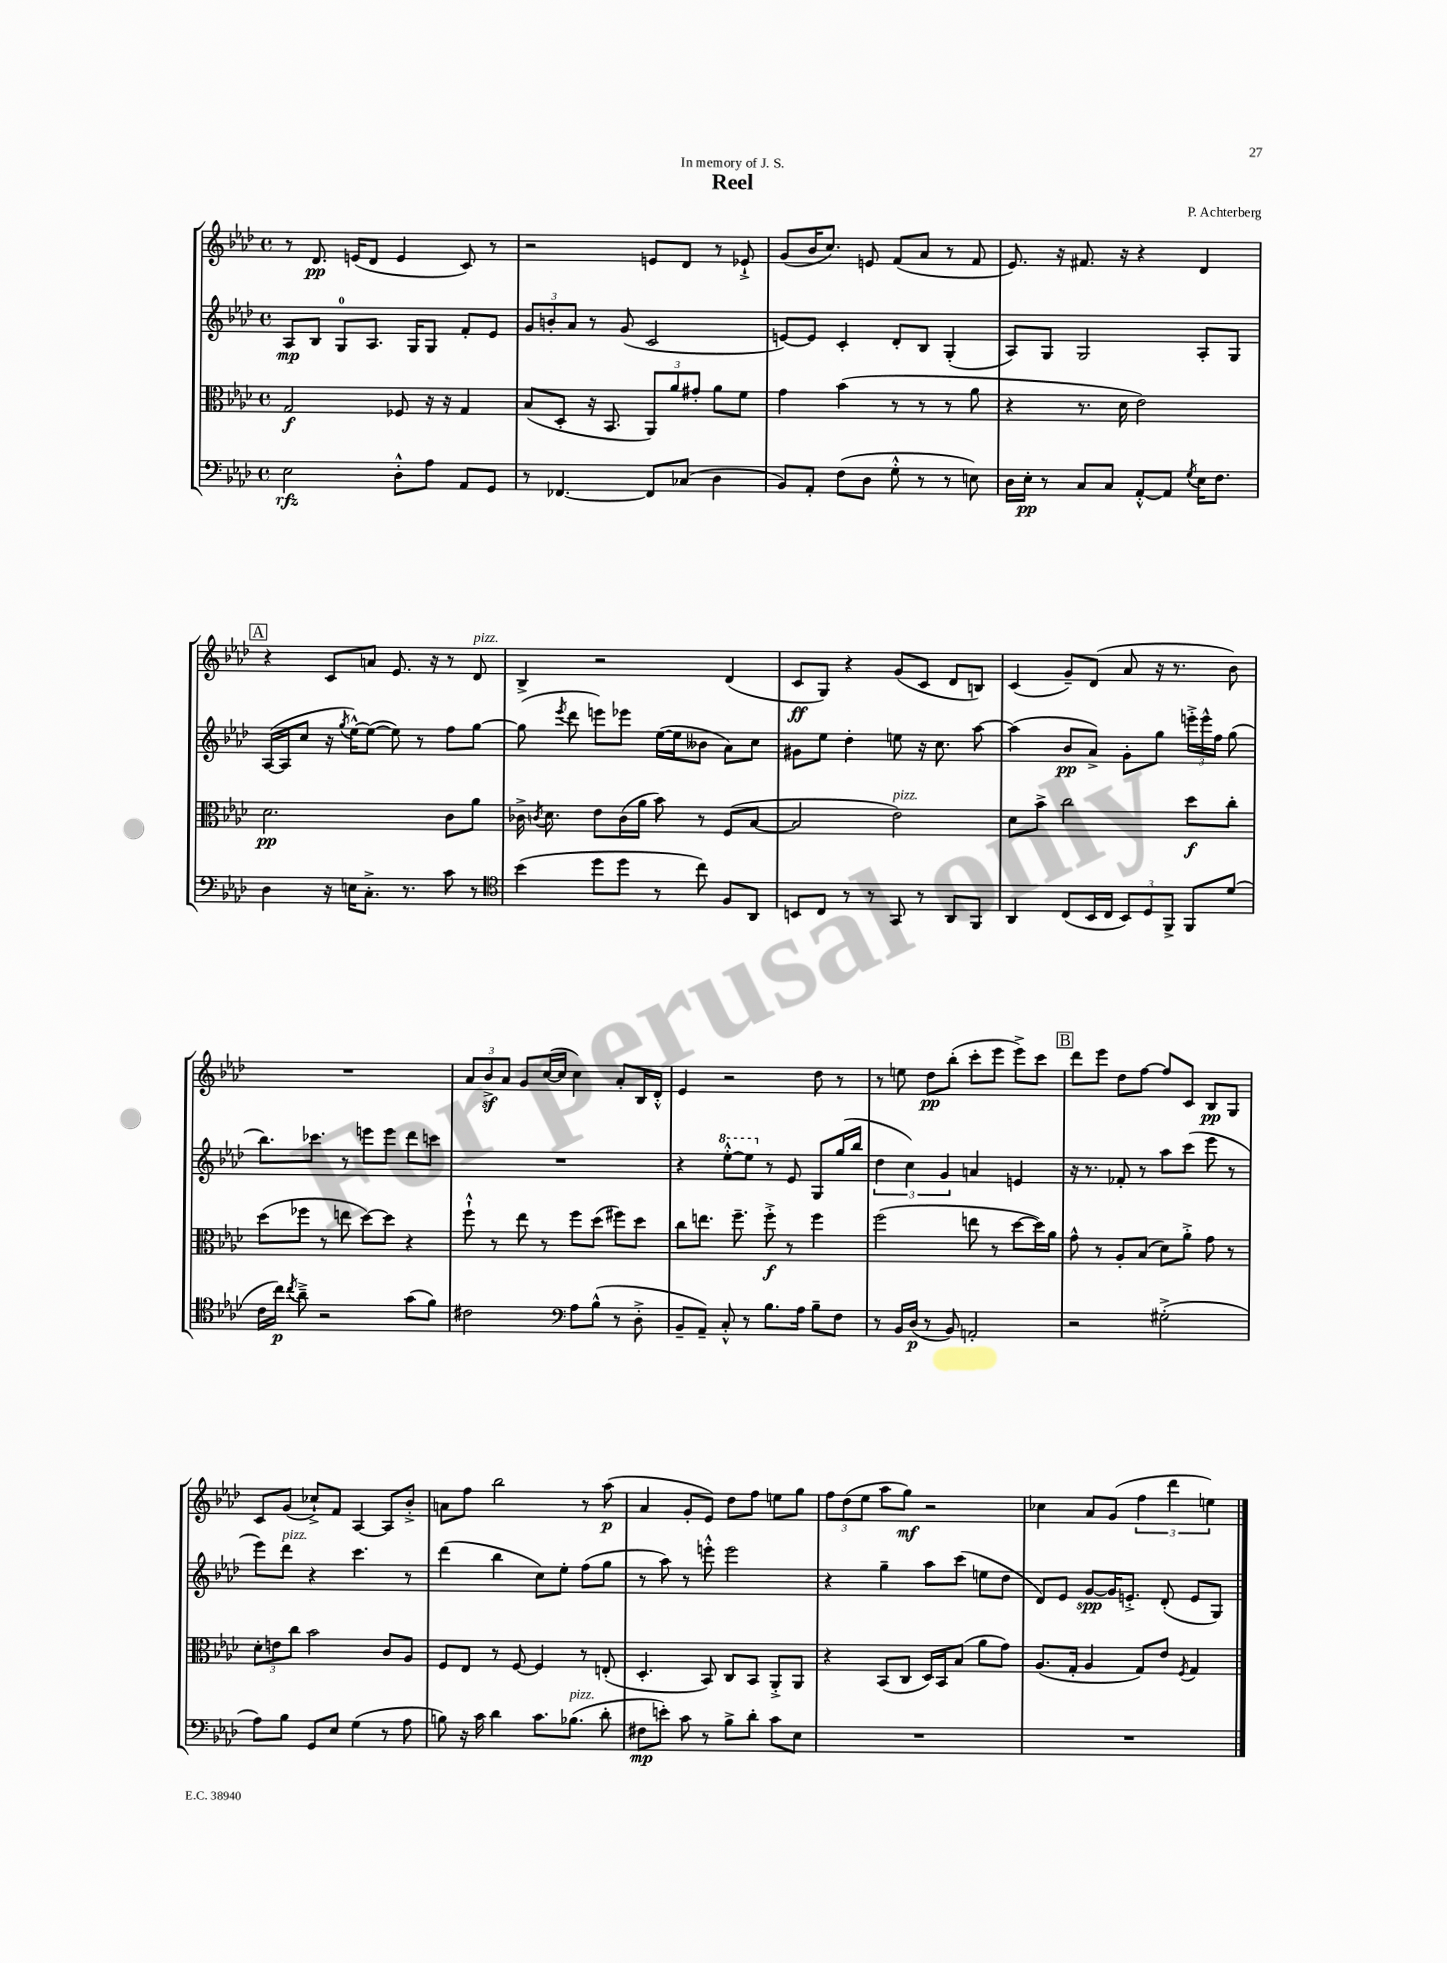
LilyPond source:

\header { title = "Reel" composer = "P. Achterberg" dedication = "In memory of J. S." }
<<
\new StaffGroup <<
\new Staff = "s0" {
    \clef treble \key aes \major \defaultTimeSignature \time 4/4
    \autoBeamOff r8 des'8.\pp e'16[( des'8] e'4 c'8) r8 |
    r2 e'8[ des'8] r8 ees'8-!-> |
    g'8[( bes'16 c''8.]) e'8 f'8[( aes'8] r8 f'8 |
    ees'8.) r16 fis'8. r16 r4 des'4 |
    \mark \markup { \box "A" } r4 c'8[ a'8] ees'8. r16 r8 des'8^\markup { \italic "pizz." } |
    bes4-> r2 des'4( |
    c'8[\ff g8]) r4 g'8[( c'8] des'8[ b8]) |
    c'4( g'8[--) des'8]( aes'8 r16 r8. bes'8) |
    R1 |
    \tuplet 3/2 { aes'8[ bes'8->\sf aes'8] } g'8[ c''16~( c''16] c''4) aes'8[-. bes16 des'16]-.-^ |
    ees'4 r2 des''8 r8 |
    r8 e''8 des''8[\pp bes''8]-.( c'''8[-. ees'''8] ees'''8[->) c'''8] |
    \mark \markup { \box "B" } des'''8[ ees'''8] des''8[ f''8]~ f''8[ c'8] bes8[\pp g8] |
    c'8[ g'8]( ces''8[-!->) f'8] aes4~ aes8[ bes'8]-.-> |
    a'8[ f''8] bes''2 r8 aes''8\p( |
    aes'4 g'8[-. ees'8]) des''8[ f''8] e''8[ g''8] |
    \tuplet 3/2 { f''8[ des''8( ees''8] } aes''8[ g''8]\mf) r2 |
    ces''4 aes'8[ g'8]( \tuplet 3/2 { f''4 des'''4 e''4) } \bar "|." |
}
\new Staff = "s1" {
    \clef treble \key aes \major \defaultTimeSignature \time 4/4
    \autoBeamOff aes8[\mp bes8] g8[-0 aes8.] g16[ g8] f'8[-. ees'8] |
    \tuplet 3/2 { g'8[ b'8-. aes'8] } r8 g'8( c'2 |
    e'8[~) e'8] c'4-. des'8[-. bes8] g4-.( |
    aes8[) g8] g2 aes8[-. g8] |
    \mark \markup { \box "A" } aes16[~( aes16 c''8] r16 \acciaccatura { g''8 } ees''16[~-^) ees''8]~( ees''8) r8 f''8[ g''8]~ |
    g''8( \acciaccatura { ees'''8 } des'''8 e'''8[) ees'''8] ees''16[~( ees''16 beses'8] aes'8[) c''8] |
    gis'8[ ees''8] des''4-. e''8 r16 c''8. aes''8~ |
    aes''4( bes'8[\pp aes'8]->) g'8[-. g''8] \tuplet 3/2 { e'''16[-.-> e'''16-^ f''16] } g''8( |
    bes''8.[) ces'''8.] r8 e'''8[ e'''8] des'''8[ c'''8] |
    R1 |
    r4 \ottava #1 ees'''8[~-.-^ ees'''8] \ottava #0 r8 ees'8 g8[ g''16( bes''16] |
    \tuplet 3/2 { des''4 c''4) g'4 } a'4 e'4 |
    \mark \markup { \box "B" } r16 r8. fes'8-. r8 aes''8[ c'''8]( ees'''8 r8 |
    ees'''8[) des'''8]^\markup { \italic "pizz." } r4 c'''4. r8 |
    des'''4( bes''4 c''8[) ees''8]-. f''8[( g''8] |
    r8 aes''8) r8 e'''8-.-^ e'''2 |
    r4 g''4-- aes''8[ c'''8]( e''8[ des''8] |
    des'8[) ees'8] g'8[~\spp g'16 e'8.]-.-> des'8-.( e'8[ g8]) \bar "|." |
}
\new Staff = "s2" {
    \clef alto \key aes \major \defaultTimeSignature \time 4/4
    \autoBeamOff g2\f fes8 r16 r16 g4 |
    bes8[( des8]-. r16 bes,8. \tuplet 3/2 { aes,8[) aes'8 gis'8]-. } aes'8[ f'8] |
    g'4 bes'4( r8 r8 r8 aes'8 |
    r4 r8. des'16 ees'2) |
    \mark \markup { \box "A" } des'2.\pp c'8[ aes'8] |
    ces'16-> \acciaccatura { c'8 } des'8. ees'8[ c'16( aes'16] bes'8) r8 f8[( bes8]~ |
    bes2 ees'2^\markup { \italic "pizz." }) |
    des'8[ bes'8]-> c''2 des''8[\f c''8]-. |
    des''8[( fes''8] r8 e''8 des''8[~) des''8] r4 |
    f''8-!-^ r8 ees''8 r8 f''8[ des''8]( fis''8[) des''8] |
    c''8[ e''8.] f''8.-- f''8-.->\f r8 f''4 |
    f''2( e''8 r8 des''8[~ des''16) aes'16] |
    \mark \markup { \box "B" } g'8-^ r8 aes8[-. bes8]( des'8[) aes'8]-.-> g'8 r8 |
    \tuplet 3/2 { des'8[-. e'8 c''8] } bes'2 c'8[ aes8] |
    f8[ ees8] r8 f8~ f4 r8 e8-.( |
    des4.-. bes,8) c8[ bes,8] aes,8[-.-> aes,8] |
    r4 bes,8[( c8] des16[) bes,16 bes8]( aes'8[ g'8]) |
    aes8.[( g16]-. aes4 g8[) ees'8] \acciaccatura { f8 } g4 \bar "|." |
}
\new Staff = "s3" {
    \clef bass \key aes \major \defaultTimeSignature \time 4/4
    \autoBeamOff ees2\rfz des8[-.-^ aes8] aes,8[ g,8] |
    r8 fes,4.~ fes,8[ ces8]( des4 |
    bes,8[) aes,8]-. f8[( des8] g8-.-^ r8 r8 e8) |
    des16[ ees16]-.\pp r8 c8[ c8] aes,8[~-.-^ aes,8] \acciaccatura { g8 } ees16[ f8.] |
    \mark \markup { \box "A" } des4 r16 e16[ c8.]-.-> r8. c'8 r8 |
    \clef tenor bes'4( des''8[ des''8] r8 c''8) f8[ aes,8] |
    b,8[ c8] r8 r8 g,8 r8 aes,8[ f,8] |
    aes,4 c8[( bes,16 c16] \tuplet 3/2 { bes,8[) des8 f,8]-> } f,8[ des'8]( |
    c'16[ c''16]\p) \acciaccatura { c''8 } aes'8---> r2 g'8[( f'8]) |
    cis'2 \clef bass aes8[ bes8]-^( r8 des8-.-> |
    bes,8[-- aes,8]--) c8-.-^ r8 bes8.[ aes16] bes8[-- f8] |
    r8 bes,16[ des16]\p( r8 bes,8) a,2-. |
    \mark \markup { \box "B" } r2 gis2-.->( |
    aes8[) bes8] g,8[ ees8] g4( r8 aes8 |
    b8) r16 c'16 des'4 c'8.[ bes8.]^\markup { \italic "pizz." }( des'8-. |
    fis8[\mp e'8]-.) c'8 r8 bes8[-> des'8]-. c'8[ ees8] |
    R1 |
    R1 \bar "|." |
}
>>
>>
\layout { \context { \Score \remove "Bar_number_engraver" } }
